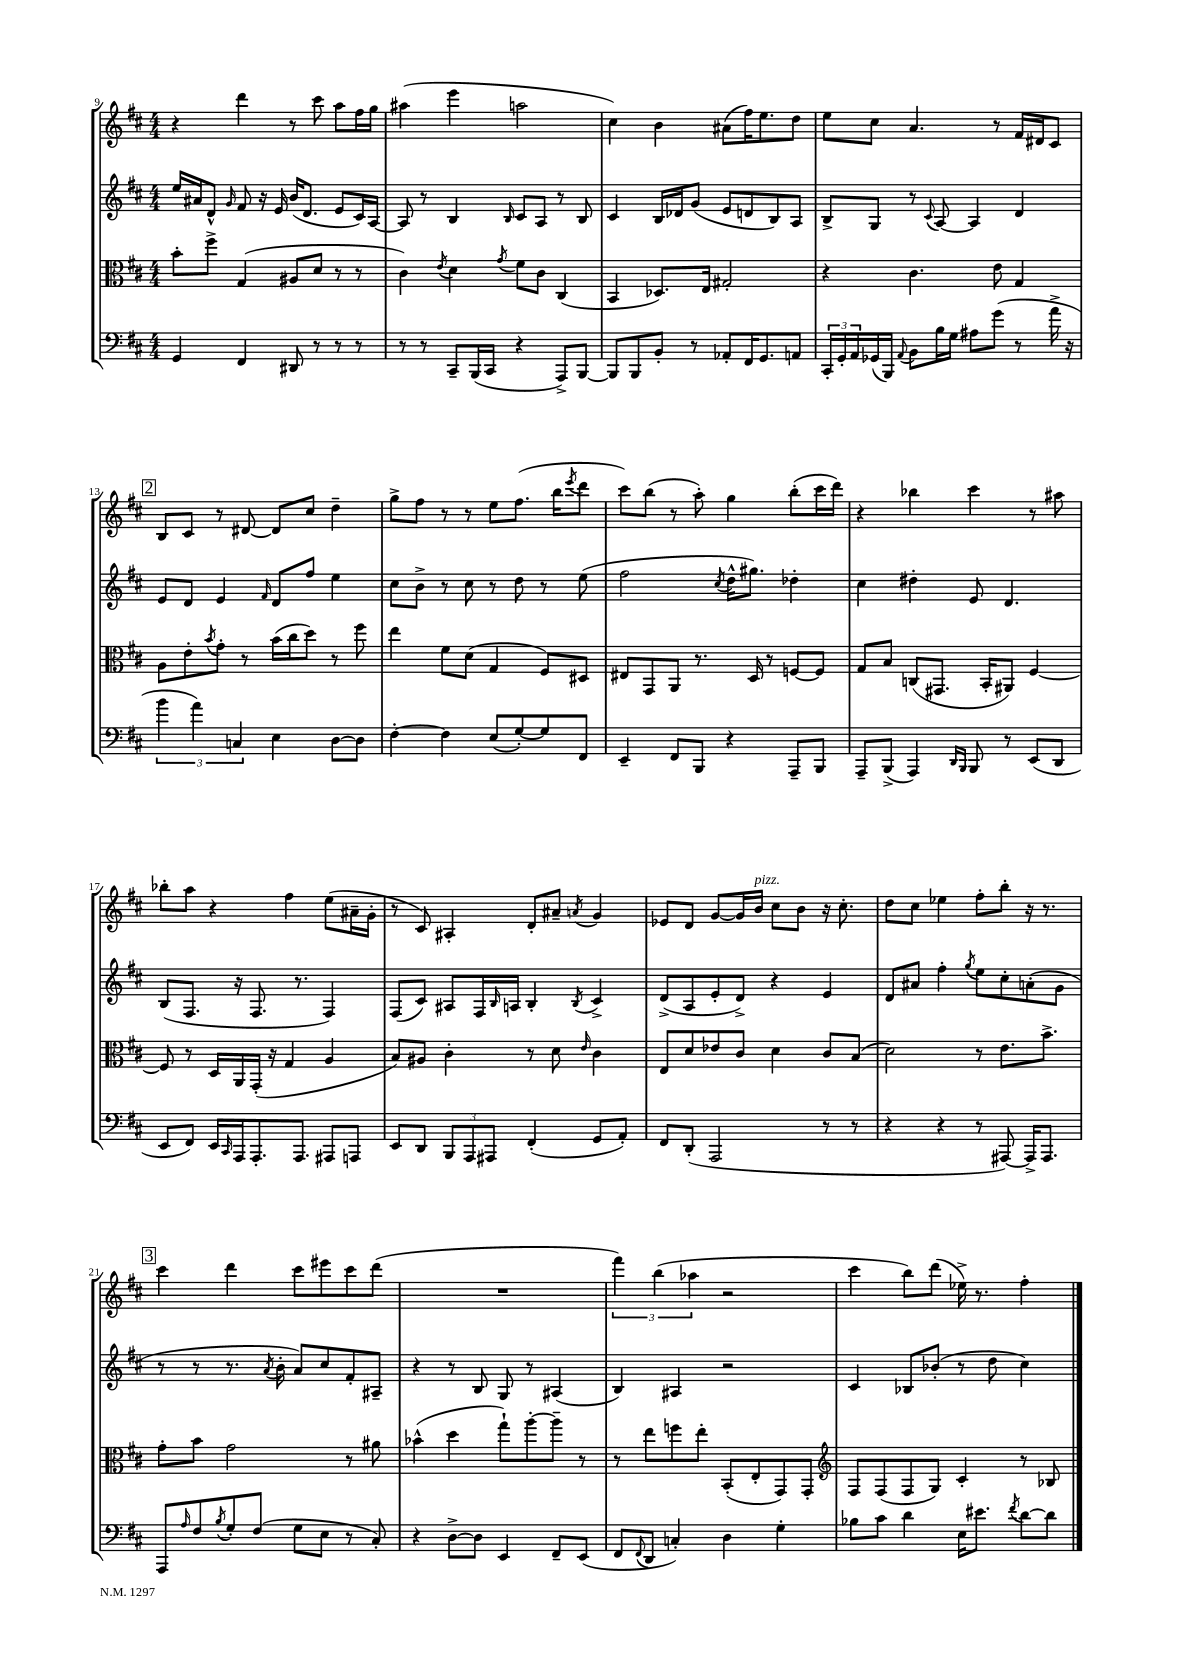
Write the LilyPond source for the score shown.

<<
\new StaffGroup <<
\new Staff = "s0" {
    \clef treble \key d \major \numericTimeSignature \time 4/4
    r4 d'''4 r8 cis'''8 a''8 fis''16 g''16 |
    ais''4( e'''4 a''2 |
    cis''4) b'4 ais'8( fis''16) e''8. d''8 |
    e''8 cis''8 a'4. r8 fis'16 dis'16 cis'8 |
    \mark \markup { \box "2" } b8 cis'8 r8 dis'8~ dis'8 cis''8 d''4-- |
    g''8-> fis''8 r8 r8 e''8 fis''8.( b''16 \acciaccatura { e'''8 } d'''8 |
    cis'''8) b''8( r8 a''8-.) g''4 b''8-.( cis'''16 d'''16) |
    r4 bes''4 cis'''4 r8 ais''8 |
    bes''8-. a''8 r4 fis''4 e''8( ais'16-- g'16-. |
    r8 cis'8) ais4-. d'8-. ais'8-- \acciaccatura { a'8 } g'4 |
    ees'8 d'8 g'8~ g'16 b'16^\markup { \italic "pizz." } cis''8 b'8 r16 cis''8.-. |
    d''8 cis''8 ees''4 fis''8-. b''8-. r16 r8. |
    \mark \markup { \box "3" } cis'''4 d'''4 cis'''8 eis'''8 cis'''8 d'''8( |
    R1 |
    \tuplet 3/2 { fis'''4) b''4( aes''4 } r2 |
    cis'''4 b''8) d'''8( ees''16->) r8. fis''4-. \bar "|." |
}
\new Staff = "s1" {
    \clef treble \key d \major \numericTimeSignature \time 4/4
    e''16 ais'16 d'8-^ \grace { g'16 } fis'8 r16 e'16 b'16( d'8. e'8 cis'16) a16~ |
    a8 r8 b4 \grace { b16 } cis'8 a8 r8 b8 |
    cis'4 b16 des'16 g'8( e'8 d'8 b8) a8 |
    b8-> g8 r8 \appoggiatura { cis'8 } a8~ a4 d'4 |
    \mark \markup { \box "2" } e'8 d'8 e'4 \grace { fis'16 } d'8 fis''8 e''4 |
    cis''8 b'8-> r8 cis''8 r8 d''8 r8 e''8( |
    fis''2 \acciaccatura { cis''8 } d''16-^ gis''8.) des''4-. |
    cis''4 dis''4-. e'8 d'4. |
    b8( fis8. r16 fis8. r8. fis4) |
    fis8( cis'8) ais8 fis16 \grace { b16 } a16 b4-. \acciaccatura { b8 } cis'4-> |
    d'8->( a8 e'8-. d'8->) r4 e'4 |
    d'8 ais'8 fis''4-. \acciaccatura { g''8 } e''8 cis''8-. a'8-.( g'8 |
    \mark \markup { \box "3" } r8 r8 r8. \acciaccatura { a'8 } b'16-. a'8) cis''8 fis'8-. ais8-- |
    r4 r8 b8 g8 r8 ais4( |
    b4) ais4 r2 |
    cis'4 bes8 bes'8-.( r8 d''8 cis''4) \bar "|." |
}
\new Staff = "s2" {
    \clef alto \key d \major \numericTimeSignature \time 4/4
    b'8-. fis''8-> g4( ais8 d'8 r8 r8 |
    cis'4) \acciaccatura { e'8 } d'4 \acciaccatura { g'8 } fis'8 cis'8 cis4( |
    b,4 des8.) e16 gis2-. |
    r4 cis'4. e'8 g4 |
    \mark \markup { \box "2" } a8 e'8-. \acciaccatura { b'8 } g'8-. r8 b'16( cis''16 d''8) r8 fis''8 |
    e''4 fis'8 d'8( g4 fis8) dis8 |
    eis8 g,8 a,8 r8. d16 r8 f8~ f8 |
    g8 b8 c8( gis,8. b,16-. ais,8) fis4~ |
    fis8 r8 d16 a,16 g,16-.( r16 g4 a4 |
    b8) ais8 cis'4-. r8 d'8 \grace { e'16 } cis'4 |
    e8 d'8 ees'8 cis'8 d'4 cis'8 b8( |
    d'2) r8 e'8. b'8.-> |
    \mark \markup { \box "3" } g'8-. b'8 g'2 r8 ais'8 |
    bes'4-^( d''4 g''8-!) a''8~-. a''8-- r8 |
    r8 e''8 f''8 e''8-. b,8-.( e8-. g,8) g,8-. |
    \clef treble fis8 fis8( fis8 g8) cis'4-. r8 bes8 \bar "|." |
}
\new Staff = "s3" {
    \clef bass \key d \major \numericTimeSignature \time 4/4
    g,4 fis,4 dis,8 r8 r8 r8 |
    r8 r8 cis,8-- b,,16( cis,16 r4 a,,8->) b,,8~ |
    b,,8 b,,8 b,8-. r8 aes,8-. fis,16 g,8. a,8 |
    \tuplet 3/2 { cis,16-. g,16-. a,16 } ges,16( b,,16) \appoggiatura { a,8 } b,8 b16 g16 ais8 g'8( r8 a'16-> r16 |
    \mark \markup { \box "2" } \tuplet 3/2 { b'4 a'4) c4 } e4 d8~ d8 |
    fis4~-. fis4 e8( g8~-.) g8 fis,8 |
    e,4-- fis,8 b,,8 r4 a,,8-- b,,8 |
    a,,8-- b,,8->( a,,4) \grace { d,16 b,,16 } b,,8 r8 e,8( d,8 |
    e,8 fis,8) e,16 \grace { cis,16 } a,,16 a,,8.-. a,,8. ais,,8 a,,8 |
    e,8 d,8 \tuplet 3/2 { b,,8 a,,8 ais,,8 } fis,4-.( g,8 a,8-.) |
    fis,8 d,8-.( a,,2 r8 r8 |
    r4 r4 r8 ais,,8~) ais,,16-> ais,,8. |
    \mark \markup { \box "3" } a,,8 \grace { a16 } fis8 \acciaccatura { b8 } g8-. fis8( g8 e8 r8 cis8-.) |
    r4 d8~-> d8 e,4 fis,8-- e,8( |
    fis,8 \appoggiatura { fis,8 } d,8 c4-.) d4 g4-. |
    bes8 cis'8 d'4 e16 eis'8. \acciaccatura { fis'8 } d'8~ d'8 \bar "|." |
}
>>
>>
\layout { \context { \Score currentBarNumber = #9 } }
